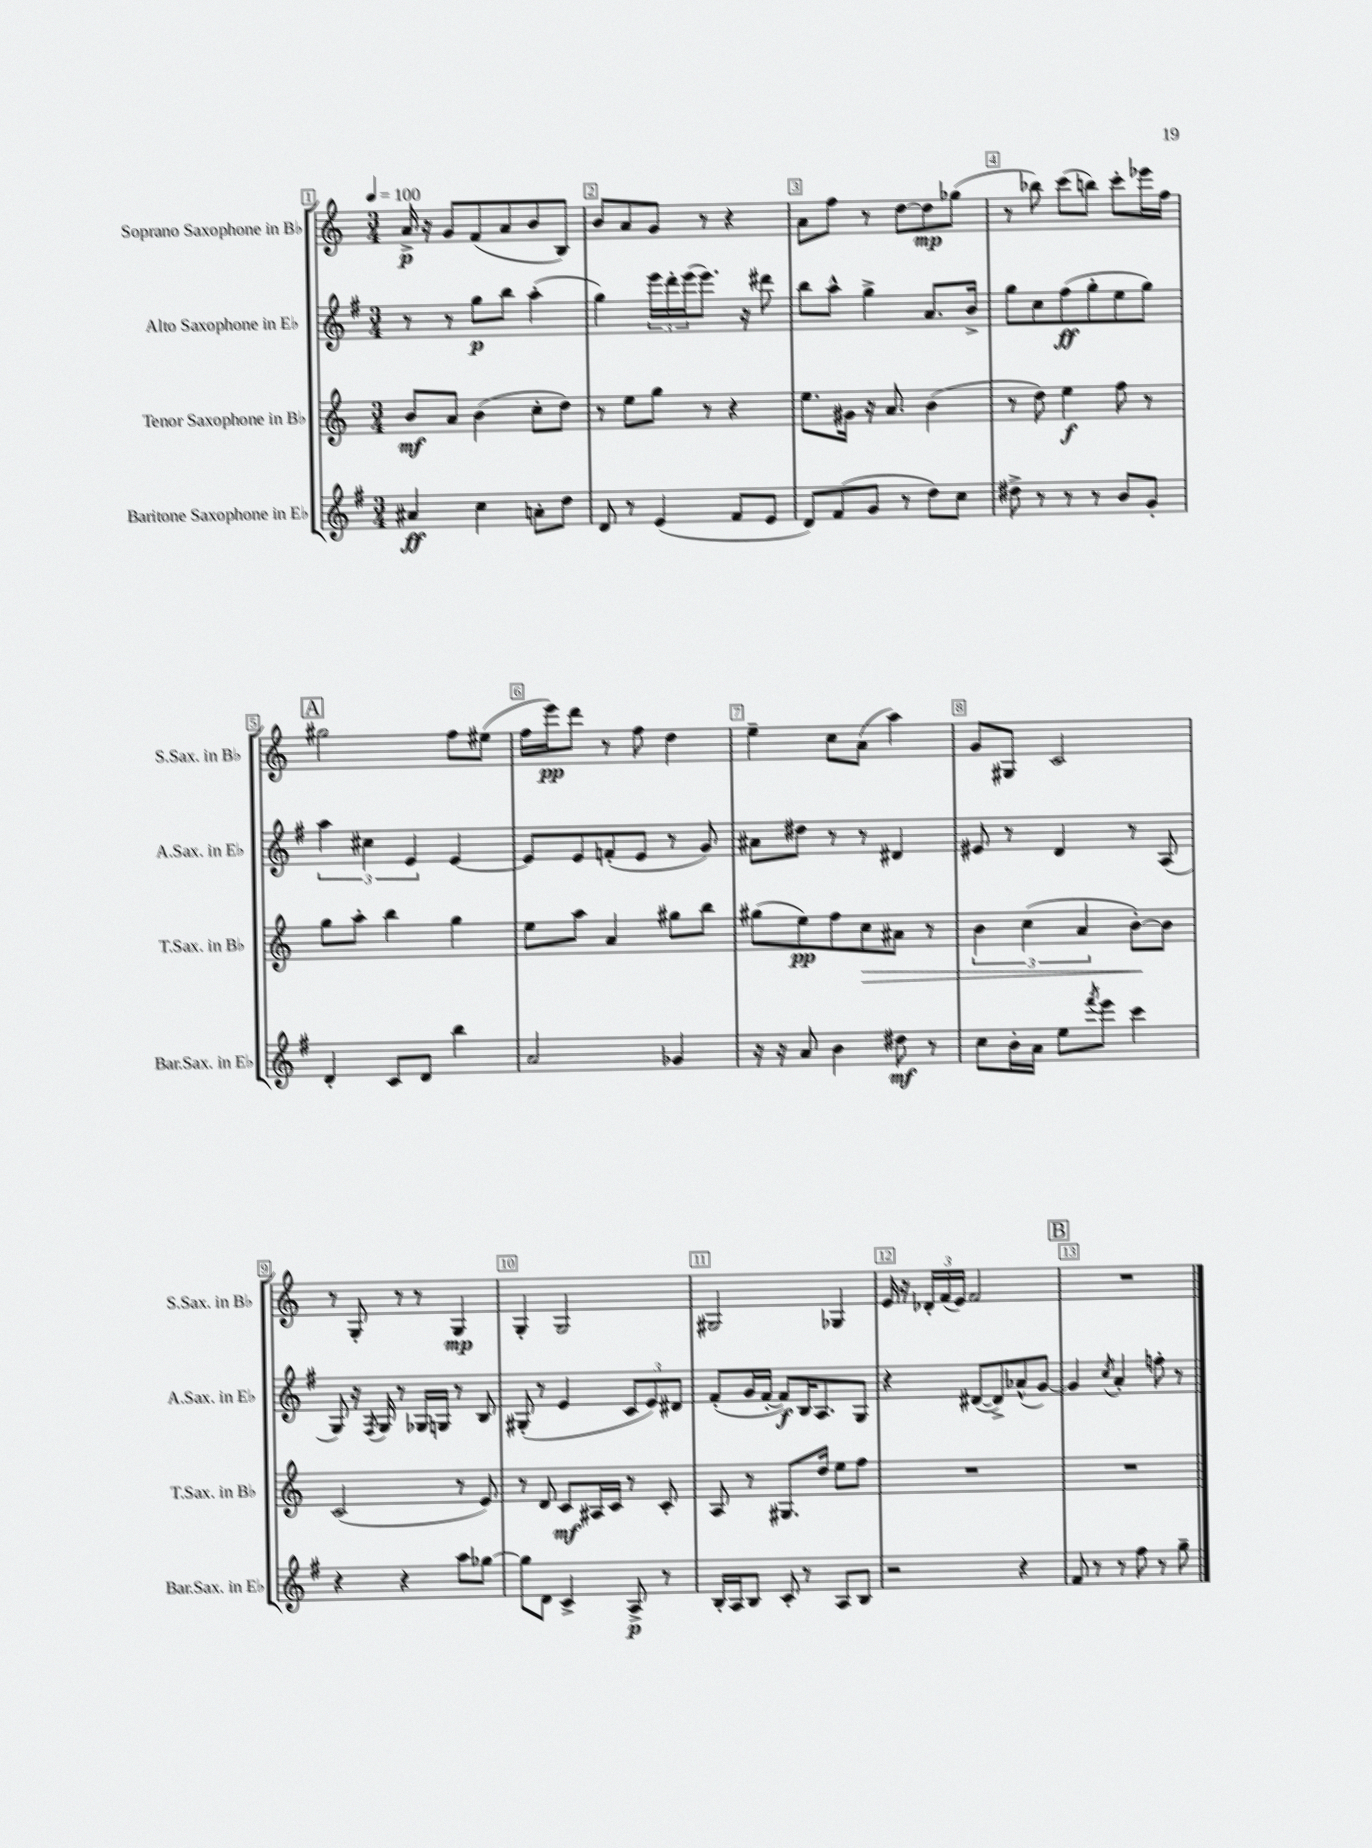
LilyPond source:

<<
\new StaffGroup <<
\new Staff = "s0" \with { instrumentName = "Soprano Saxophone in Bb" shortInstrumentName = "S.Sax. in Bb" } {
    \clef treble \key c \major \numericTimeSignature \time 3/4 \tempo 4 = 100
    a'16->\p r16 g'8 f'8( a'8 b'8 b8) |
    b'8 a'8 g'8 r8 r4 |
    a'8 f''8 r8 d''8~ d''8\mp ges''8( |
    r8 bes''8) c'''8( b''8) c'''8-. ees'''16 f''16 |
    \mark \markup { \box "A" } gis''2 f''8 eis''8( |
    f''16 e'''16\pp) d'''8 r8 f''8 d''4 |
    e''4-- c''8 a'8( a''4) |
    g'8 gis8 c'2 |
    r8 g8-. r8 r8 g4\mp |
    g4-. g2 |
    gis2 ges4 |
    e'16 r16 \tuplet 3/2 { des'16-. f'16( e'16) } f'2 |
    \mark \markup { \box "B" } R2. \bar "|." |
}
\new Staff = "s1" \with { instrumentName = "Alto Saxophone in Eb" shortInstrumentName = "A.Sax. in Eb" } {
    \clef treble \key g \major \numericTimeSignature \time 3/4
    r8 r8 g''8\p b''8 a''4-.( |
    g''4) \tuplet 3/2 { e'''16 d'''16-. e'''16( } e'''8.) r16 dis'''8 |
    b''8 a''8-^ g''4-> a'8. b'16-> |
    g''8 c''8 fis''8\ff( g''8-. e''8 g''8) |
    \mark \markup { \box "A" } \tuplet 3/2 { a''4 cis''4 e'4 } e'4~ |
    e'8 e'8 f'8-.( e'8 r8 g'8) |
    ais'8 dis''8 r8 r8 dis'4 |
    eis'8 r8 d'4 r8 a8( |
    g8) r16 \acciaccatura { fis8 } g16 r8 ges16 g16 r8 b8 |
    gis8-.( r8 e'4 \tuplet 3/2 { c'8 e'8) dis'8 } |
    fis'8-.( g'16 fis'16~-. fis'8\f) b16 a8. g8 |
    r4 dis'8~( dis'8->) aes'8-^( g'8~) |
    \mark \markup { \box "B" } g'4 \acciaccatura { c''8 } a'4-. f''8-. r8 \bar "|." |
}
\new Staff = "s2" \with { instrumentName = "Tenor Saxophone in Bb" shortInstrumentName = "T.Sax. in Bb" } {
    \clef treble \key c \major \numericTimeSignature \time 3/4
    b'8\mf a'8 b'4( c''8-. d''8) |
    r8 e''8 g''8 r8 r4 |
    e''8. gis'16 r16 a'8. b'4( |
    r8 d''8) e''4\f f''8 r8 |
    \mark \markup { \box "A" } g''8 a''8-. b''4 g''4 |
    e''8 a''8 a'4 gis''8 b''8 |
    gis''8( e''8\pp) f''8 c''8\> ais'8 r8 |
    \tuplet 3/2 { b'4 c''4( a'4 } b'8~-.\!) b'8 |
    c'2( r8 e'8) |
    r8 d'8 c'8\mf ais16 c'16 r8 c'8-. |
    a8 r8 gis8. d''16 e''8 f''8 |
    R2. |
    \mark \markup { \box "B" } R2. \bar "|." |
}
\new Staff = "s3" \with { instrumentName = "Baritone Saxophone in Eb" shortInstrumentName = "Bar.Sax. in Eb" } {
    \clef treble \key g \major \numericTimeSignature \time 3/4
    ais'4\ff c''4 a'8-. d''8 |
    d'8 r8 e'4( fis'8 e'8 |
    d'8) fis'8( g'8 r8 d''8) c''8 |
    dis''8-> r8 r8 r8 b'8 g'8-. |
    \mark \markup { \box "A" } d'4-. c'8 d'8 b''4 |
    a'2 ges'4 |
    r16 r16 a'8 b'4 dis''8\mf r8 |
    c''8 b'16-. a'16 e''8 \acciaccatura { fis'''8 } e'''8 c'''4 |
    r4 r4 a''8 ges''8~ |
    ges''8 d'8 c'4-> a8->\p r8 |
    b16-. a16 b8 c'8-. r8 a8 b8 |
    r2 r4 |
    \mark \markup { \box "B" } fis'8 r8 r8 fis''8 r8 g''8-- \bar "|." |
}
>>
>>
\layout { \context { \Score \override BarNumber.break-visibility = ##(#f #t #t) barNumberVisibility = #all-bar-numbers-visible \override BarNumber.stencil = #(make-stencil-boxer 0.1 0.3 ly:text-interface::print) } }
